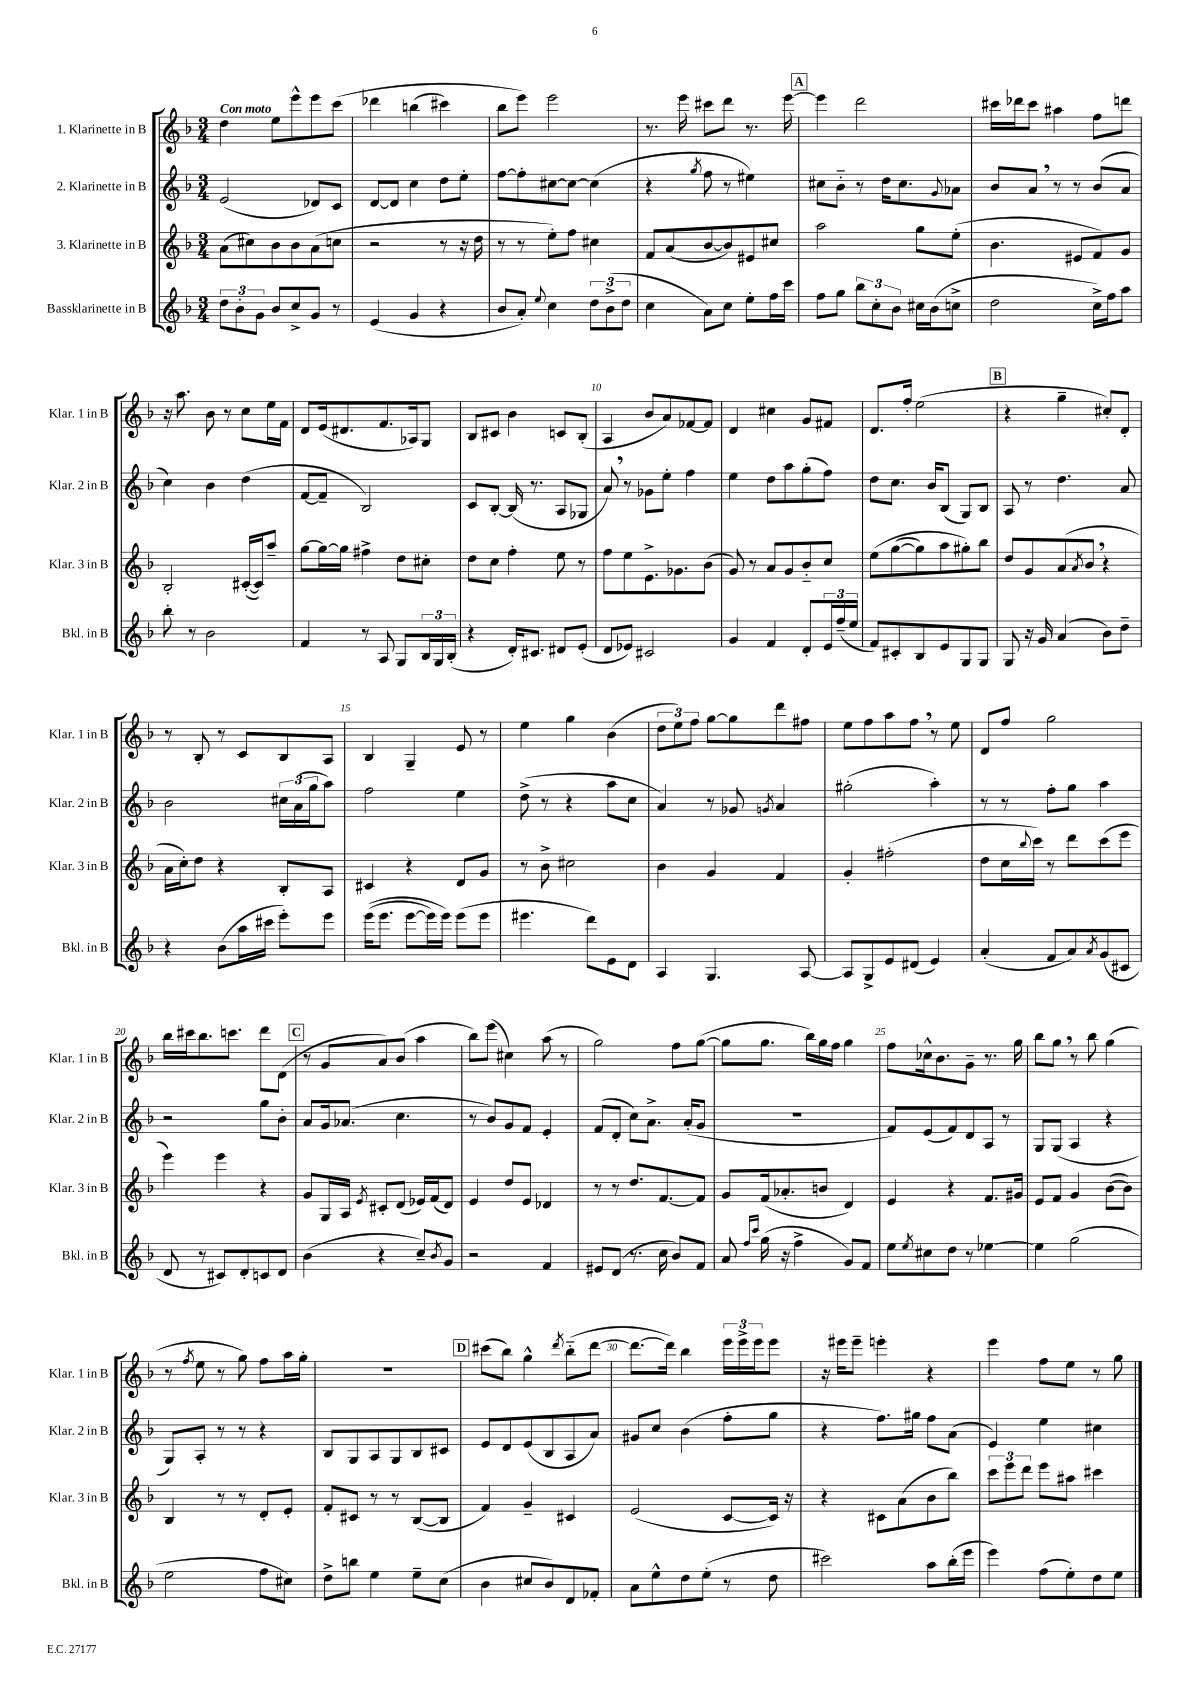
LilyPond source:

<<
\new StaffGroup <<
\new Staff = "s0" \with { instrumentName = "1. Klarinette in B" shortInstrumentName = "Klar. 1 in B" } {
    \clef treble \key f \major \numericTimeSignature \time 3/4 \tempo "Con moto"
    d''4 e''8 e'''8-^ e'''8 c'''8\( |
    des'''4 b''4( cis'''4) |
    bes''8 e'''8\) e'''2 |
    r8. e'''16 cis'''8 d'''8 r8. e'''16~ |
    \mark \markup { \box "A" } e'''4 d'''2 |
    cis'''16 des'''16 cis'''8 ais''4 f''8 d'''8 |
    r16 a''8. bes'8 r8 c''8 e''16 f'16 |
    d'8 e'16( dis'8. f'8. aes16) g8 |
    bes8 cis'8 bes'4 c'8 bes8-.( |
    a4 bes'8 a'8) fes'8~ fes'8 |
    d'4 cis''4 g'8 fis'8 |
    d'8. f''16-. e''2( |
    \mark \markup { \box "B" } r4 g''4-- cis''8-.) d'8-. |
    r8 bes8-. r8 c'8 bes8 a8 |
    bes4 g4-- e'8 r8 |
    e''4 g''4 bes'4( |
    \tuplet 3/2 { d''8 e''8) f''8 } g''8~ g''8 d'''8 fis''8 |
    e''8 f''8 a''8 f''8 \breathe r8 e''8 |
    d'8 f''8 g''2 |
    bes''16 cis'''16 bes''8. c'''8. d'''8 d'8( |
    \mark \markup { \box "C" } r8 g'8 a'8) bes'8( a''4 |
    bes''8) e'''8( cis''4) a''8( r8 |
    g''2) f''8 g''8~( |
    g''8 g''8. bes''16) g''16 f''16 g''4 |
    f''8 ces''16-^ bes'8. g'8-- r8. g''16 |
    bes''8 g''8 \breathe r8 bes''8 g''4( |
    r8 \acciaccatura { f''8 } e''8 r8 g''8) f''8 a''16 g''16-. |
    R2. |
    \mark \markup { \box "D" } cis'''8( bes''8) g''4-^ \acciaccatura { d'''8 } bes''8-_( d'''8~ |
    d'''8.~ d'''16) bes''4 \tuplet 3/2 { e'''16 e'''16-> e'''16 } e'''8 |
    r16 eis'''16 eis'''8-- e'''4-. r4 |
    e'''4 f''8 e''8 r8 g''8 \bar "|." |
}
\new Staff = "s1" \with { instrumentName = "2. Klarinette in B" shortInstrumentName = "Klar. 2 in B" } {
    \clef treble \key f \major \numericTimeSignature \time 3/4
    e'2( des'8) c'8 |
    d'8~ d'8 c''4 d''8 e''8-. |
    f''8~ f''8-. cis''8~ cis''8~ cis''4( |
    r4 \acciaccatura { g''8 } f''8 r8 eis''4) |
    \mark \markup { \box "A" } cis''8 bes'8-_ r8 d''16 cis''8. \appoggiatura { g'8 } aes'8 |
    bes'8 a'8 \breathe r8 r8 bes'8( a'8 |
    c''4) bes'4 d''4( |
    f'8~ f'8-- bes2) |
    c'8 bes8~-. bes16( r8. a8 ges8 |
    a'8) \breathe r8 ges'8 e''8-. f''4 |
    e''4 d''8 a''8 g''8-.( f''8) |
    d''8 c''8. bes'16 bes8( g8) bes8 |
    \mark \markup { \box "B" } a8 r8 d''4. a'8 |
    bes'2 \tuplet 3/2 { cis''16 a'16( g''16 } a''8) |
    f''2 e''4 |
    d''8->( r8 r4 a''8 c''8 |
    a'4) r8 ges'8 \acciaccatura { g'8 } a'4 |
    gis''2-.( a''4-.) |
    r8 r8 f''8-. g''8 a''4 |
    r2 g''8 bes'8-. |
    \mark \markup { \box "C" } a'8 g'16 aes'8.( c''4. |
    r8 bes'8) g'8 f'8 e'4-. |
    f'8( d'8-. c''8) a'8.-> a'16-.( g'8 |
    R2. |
    f'8) e'8( f'8) d'8 a8 r8 |
    g8 g8( a4 r4 |
    g8) a8-. r8 r8 r4 |
    bes8 g8 a8 g8 bes8 cis'8 |
    \mark \markup { \box "D" } e'8 d'8 e'8( bes8 a8 a'8) |
    gis'8 c''8 bes'4( f''8-. g''8 |
    r4 f''8.) gis''16 f''8 a'8( |
    e'4) e''4 cis''4 \bar "|." |
}
\new Staff = "s2" \with { instrumentName = "3. Klarinette in B" shortInstrumentName = "Klar. 3 in B" } {
    \clef treble \key f \major \numericTimeSignature \time 3/4
    a'8( cis''8) bes'8 bes'8 a'8( c''8 |
    r2 r8 r16 d''16 |
    r8 r8 e''8-.) f''8 cis''4 |
    f'8 a'8( bes'8~ bes'8) eis'8 cis''8 |
    \mark \markup { \box "A" } a''2 g''8 e''8-.( |
    bes'4. eis'8 f'8) g'8 |
    bes2-. cis'16~-.( cis'16) a''8-- |
    g''8~ g''16~ g''16 fis''4-> d''8 cis''8-. |
    d''8 c''8 f''4-. e''8 r8 |
    f''8 e''8 e'8.-> ges'8. bes'8( |
    g'8) r8 a'8 g'8 bes'8-_ c''8 |
    e''8\( g''8~( g''8) a''8 gis''8-.\) bes''8 |
    \mark \markup { \box "B" } d''8 g'8 a'8( \acciaccatura { a'8 } bes'8 \breathe r4 |
    a'16 c''16-.) d''8 r4 bes8-. a8 |
    cis'4 r4 d'8 g'8 |
    r8 bes'8-> cis''2 |
    bes'4 g'4 f'4 |
    g'4-. fis''2-.( |
    d''8 c''16 \appoggiatura { bes''8 } c'''16) r8 d'''8 c'''8( e'''8 |
    e'''4) e'''4 r4 |
    \mark \markup { \box "C" } g'8 g16 a16 \acciaccatura { e'8 } cis'8-. d'8( ees'16) f'16( d'8) |
    e'4 d''8 e'8 des'4 |
    r8 r8 d''8. f'8.~ f'8 |
    g'8 f'16( aes'8.-. b'8 d'4) |
    e'4 r4 f'8. gis'16 |
    e'8 f'8 g'4 bes'8~( bes'8) |
    bes4 r8 r8 d'8-. e'8-. |
    f'8-. cis'8 r8 r8 bes8~( bes8 |
    \mark \markup { \box "D" } f'4) g'4-- cis'4 |
    e'2( c'8~ c'16) r16 |
    r4 cis'8 a'8( bes'8 bes''8) |
    \tuplet 3/2 { c'''8 e'''8 d'''8 } e'''8 ais''8 cis'''4 \bar "|." |
}
\new Staff = "s3" \with { instrumentName = "Bassklarinette in B" shortInstrumentName = "Bkl. in B" } {
    \clef treble \key f \major \numericTimeSignature \time 3/4
    \tuplet 3/2 { d''8 bes'8-. g'8 } bes'8 c''8-> g'8 r8 |
    e'4( g'4 r4 |
    bes'8 a'8-.) \appoggiatura { e''8 } c''4 \tuplet 3/2 { d''8 bes'8->( d''8 } |
    c''4 a'8) c''8 e''8-. f''16 c'''16 |
    \mark \markup { \box "A" } f''8 g''8 \tuplet 3/2 { bes''8 c''8-. bes'8 } cis''16 bes'16( c''8-> |
    d''2 c''16->) f''16 a''8 |
    bes''8-. r8 bes'2 |
    f'4 r8 a8 g8 \tuplet 3/2 { bes16 g16 bes16-.( } |
    r4 d'16-.) cis'8. dis'8 e'8-.( |
    d'8 ees'8) cis'2 |
    g'4 f'4 d'8-. \tuplet 3/2 { e'16 f''16--( e''16 } |
    f'8) cis'8-. bes8 e'8 g8 g8 |
    \mark \markup { \box "B" } g8 r16 g'16 a'4( bes'8) d''8-- |
    r4 bes'8( a''16 cis'''16 e'''8-.) e'''8 |
    e'''16(\( e'''8. e'''8~ e'''16) e'''16\) e'''8( e'''8 |
    eis'''4. d'''8) e'8 d'8 |
    a4 g4. a8~ |
    a8 g8-> e'8 dis'8( e'4) |
    a'4-.( f'8 a'8) \acciaccatura { a'8 } g'8( cis'8 |
    d'8 r8 cis'8) d'8-. c'8 d'8 |
    \mark \markup { \box "C" } bes'4( r4 c''8--) \acciaccatura { bes'8 } g'8 |
    r2 f'4 |
    eis'8 d'8( r8. c''16 bes'8) f'8 |
    a'8 \grace { f''16 c'''16 } g''16( r16 f''4-> g'8) f'8 |
    e''8 \acciaccatura { e''8 } cis''8 d''8 r8 ees''4~ |
    ees''4 g''2( |
    e''2 f''8 cis''8) |
    d''8-> b''8 e''4 e''8-- c''8( |
    \mark \markup { \box "D" } bes'4 cis''8 bes'8) d'8 fes'8-. |
    a'8 e''8-^ d''8 e''8-.( r8 d''8 |
    cis'''2) a''8 bes''16-.( e'''16 |
    e'''4) f''8( e''8-.) d''8 e''8 \bar "|." |
}
>>
>>
\layout { \context { \Score \override BarNumber.break-visibility = ##(#f #t #t) barNumberVisibility = #(every-nth-bar-number-visible 5) } }
